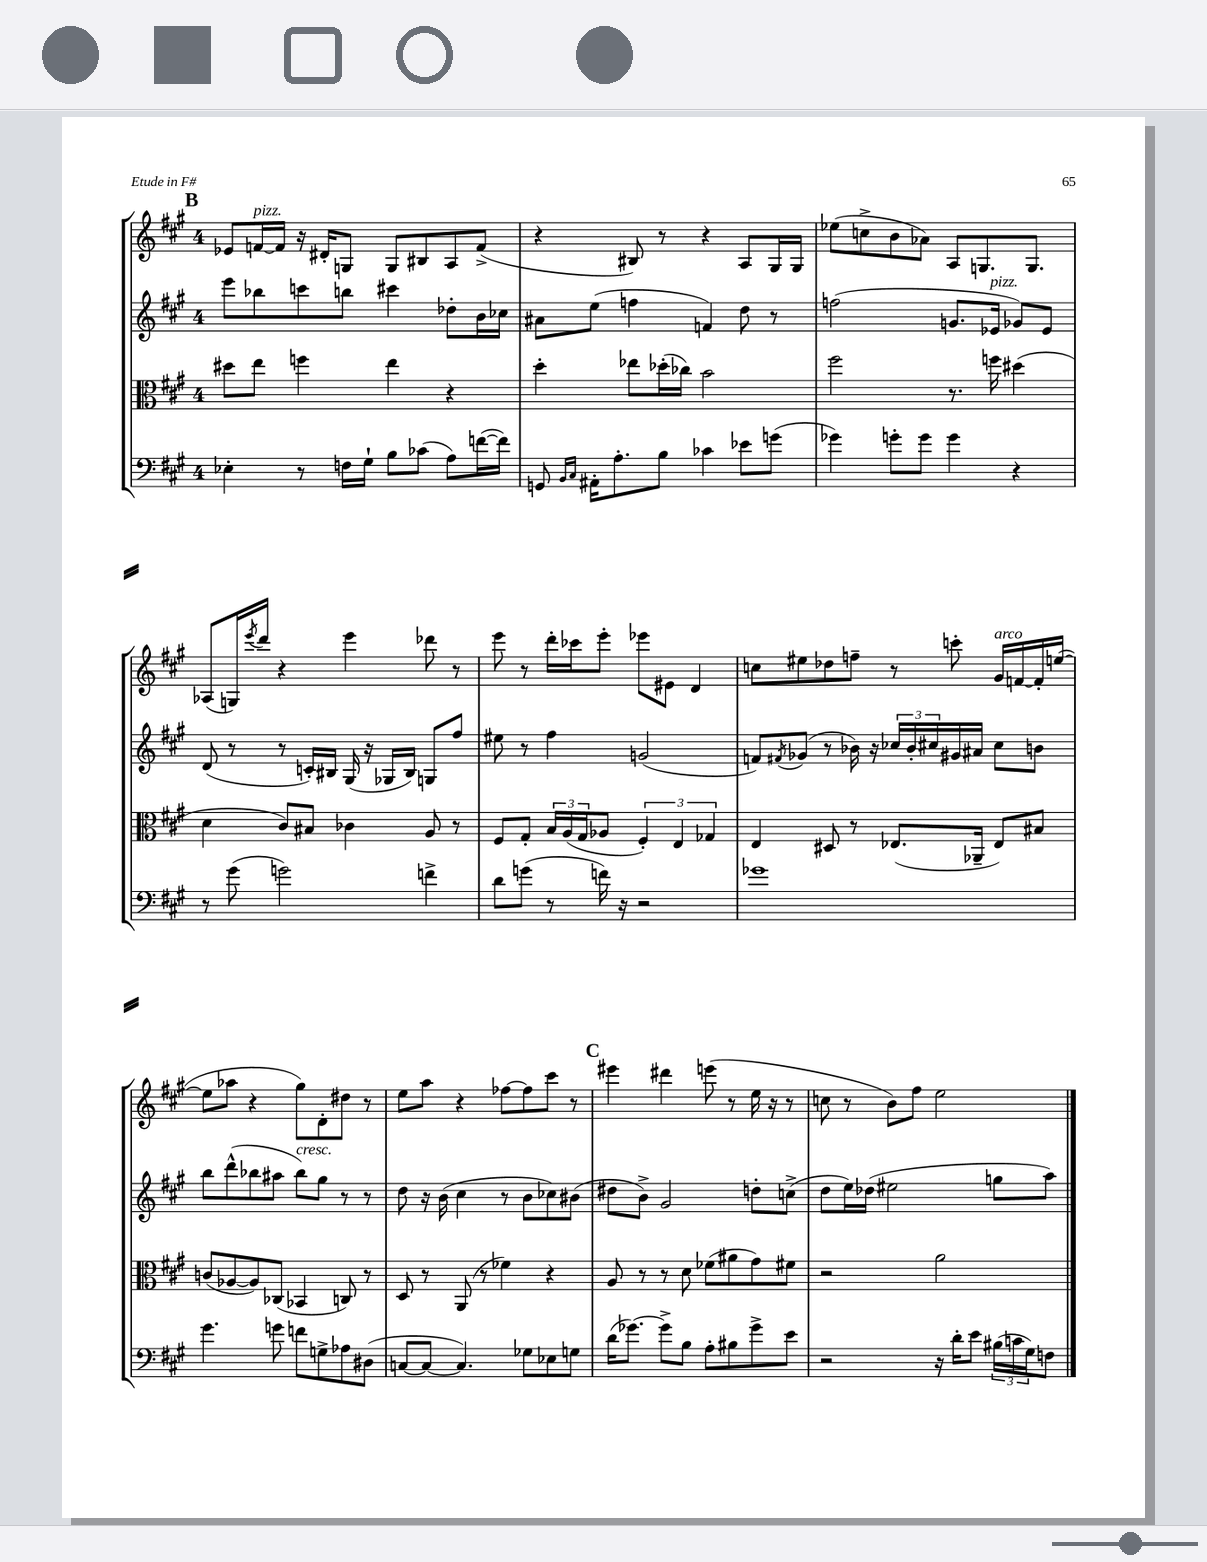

**kern	**kern	**kern	**kern
*staff4	*staff3	*staff2	*staff1
*clefF4	*clefC3	*clefG2	*clefG2
*k[f#c#g#]	*k[f#c#g#]	*k[f#c#g#]	*k[f#c#g#]
*M4/4	*M4/4	*M4/4	*M4/4
4E-'	8dd#	8eee	8e-
.	8ee	8bb-	[16f
.	.	.	16f]
8r	4ff	8ccc	16r
.	.	.	16d#'
16F	.	8bb	8G
16G#`	.	.	.
8B	4ee	4ccc#	8G
(8c-	.	.	8B#
8A)	4r	8dd-'	8A
([16f	.	16b	(8f^
16f])	.	16cc-	.
=	=	=	=
8GG	4dd'	8a#	4r
16qqBB	.	.	.
16qqC#	.	.	.
16AA#'	.	(8ee	.
8.A'	.	.	.
.	8ee-	4ff	8B#)
8B	(16dd-'	.	8r
.	16cc-)	.	.
4c-	2b	4f)	4r
8e-	.	8dd	8A
(8g	.	8r	16G#
.	.	.	16G#
=	=	=	=
4g-)	2ff#	(2ff	(8ee-
.	.	.	8cc^
8g'	.	.	8b
8g	.	.	8a-)
4g	8.r	8.g	8A
.	.	.	8.G
.	16ff	16e-	.
4r	(4dd#	8g-)	.
.	.	.	8.G
.	.	8e-	.
=	=	=	=
8r	4d	(8d	(8A-
(8g#	.	8r	16G)
.	.	.	8qeee
.	.	.	16ddd
2g)	8c#)	8r	4r
.	8B#	16c')	.
.	.	16B#	.
.	4c-	(16G#	4eee
.	.	16r	.
.	.	16G-	.
.	.	16B#)	.
4f^	8A	8G	8ddd-
.	8r	8ff#	8r
=	=	=	=
8d	8F#	8ee#	8eee
(8g	8G#'	8r	8r
8r	24B	4ff#	16ddd'
.	(24A	.	.
.	.	.	16ccc-
.	24G#	.	.
16f)	8A-	.	8eee'
16r	.	.	.
2r	6F#')	(2g	8eee-
.	.	.	8e#
.	6E	.	.
.	.	.	4d
.	6G-	.	.
=	=	=	=
1g-	4E	8f)	8cc
.	.	8qf#	.
.	.	(8g-	8ee#
.	8D#	8r	8dd-
.	8r	16b-)	8ff~
.	.	16r	.
.	(8.E-	24cc-	8r
.	.	24b-'	.
.	.	24cc#	.
.	.	16g#	8ccc'
.	16AA-~	16a#	.
.	8E-)	8cc#	16g#
.	.	.	[16f
.	8B#	8b	16f']
.	.	.	([16ee
=	=	=	=
4.g#	(8c	8bb	8ee]
.	[8A-	(8ddd^^	8aa-
.	8A-])	8bb-	4r
8g	(8C-	8aa#	.
8f	4BB-	8bb-)	8gg#)
8G^	.	8gg#	8d'
8A-	8C)	8r	8dd#
(8D#	8r	8r	8r
=	=	=	=
[8C	8D	8dd	8ee
8C_	8r	16r	8aa
.	.	(16b	.
4.C])	(8AA	4cc#	4r
.	8r	.	.
.	4f-)	8r	[8ff-
8G-	.	8b	8ff-]
8E-	4r	8cc-)	8ccc#
8G	.	(8b#	8r
=	=	=	=
(16d	8A	8dd#	4eee#
[8.g-)	.	.	.
.	8r	8b^)	.
8g-^]	8r	2g#	4ddd#
8B	8d	.	.
8A'	(8f-	.	(8eee
8B#	8a#	.	8r
8g-^	8g#)	8dd'	16ee
.	.	.	16r
8e	8f#	(8cc^	8r
=	=	=	=
2r	2r	8dd	8cc
.	.	16ee)	8r
.	.	(16dd-	.
.	.	2ee#	8b)
.	.	.	8ff#
16r	2a	.	2ee
16d'	.	.	.
8e	.	.	.
(24B#	.	8gg	.
24c	.	.	.
24G#)	.	.	.
8F	.	8aa)	.
==	==	==	==
*-	*-	*-	*-
